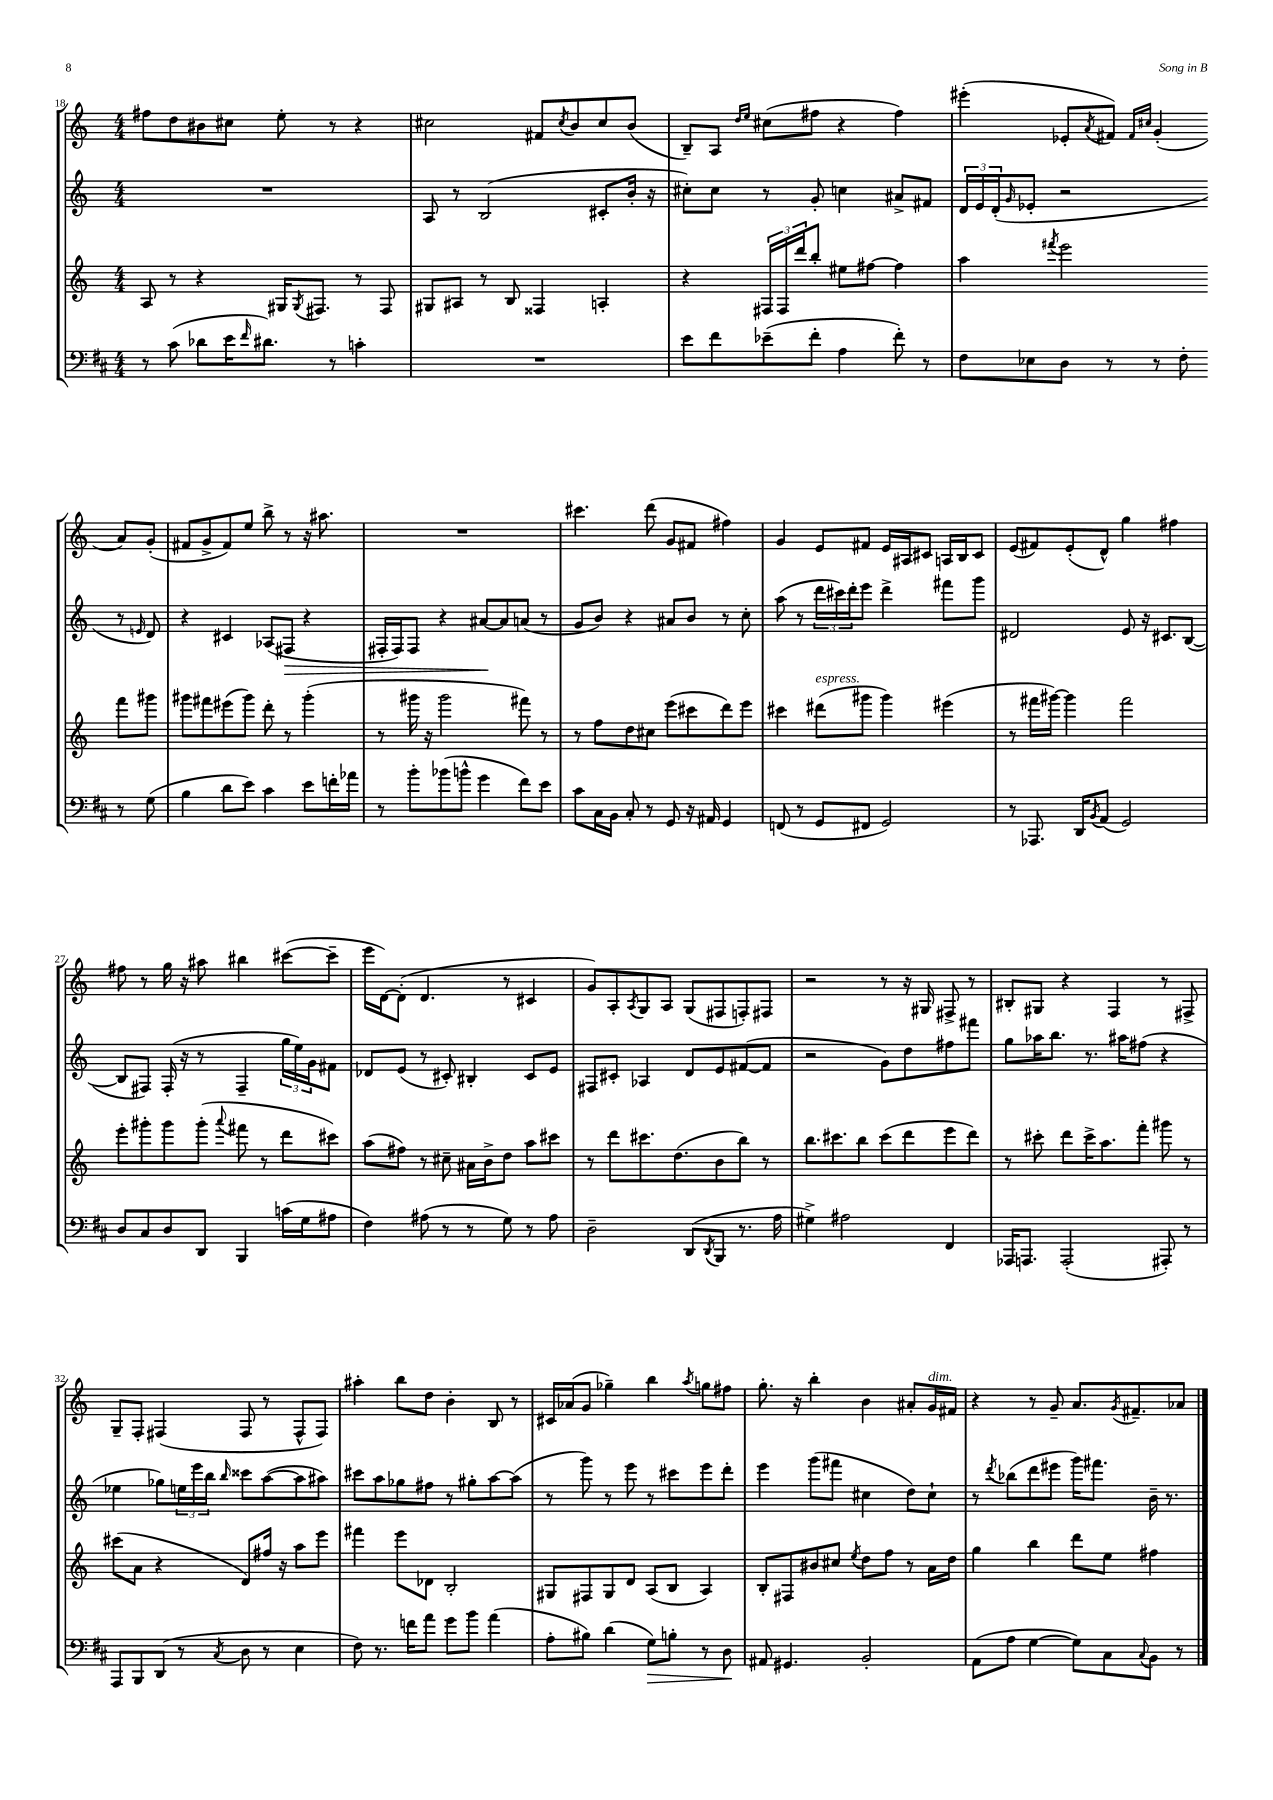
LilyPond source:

<<
\new StaffGroup <<
\new Staff = "s0" {
    \clef treble \key c \major \numericTimeSignature \time 4/4
    fis''8 d''8 bis'8 cis''8 e''8-. r8 r4 |
    cis''2 fis'8 \acciaccatura { cis''8 } b'8 cis''8 b'8( |
    b8--) a8 \grace { d''16 e''16 } cis''8( fis''8 r4 fis''4) |
    eis'''4-.( ees'8-. \acciaccatura { a'8 } fis'8) \grace { fis'16 cis''16 } g'4-.( a'8) g'8-.( |
    fis'8 g'8-> fis'8) e''8 b''8-> r8 r16 ais''8. |
    R1 |
    cis'''4. d'''8( g'8 fis'8 fis''4) |
    g'4 e'8 fis'8 e'16 ais16 cis'8 a16 b16 cis'8 |
    e'8( fis'8) e'8-.( d'8-^) g''4 fis''4 |
    fis''8 r8 g''16 r16 ais''8 bis''4 cis'''8~( cis'''8-- |
    e'''16 d'16~) d'8-.( d'4. r8 cis'4 |
    g'8) a8-. \acciaccatura { a8 } g8 a8 g8( fis8 f8-.) fis8 |
    r2 r8 r16 gis16 fis8-> r8 |
    bis8-. gis8 r4 f4 r8 fis8-> |
    g8-- f8-. fis4( fis8 r8 fis8-^ fis8) |
    ais''4-. b''8 d''8 b'4-. b8 r8 |
    cis'16 aes'16( g'8 ges''4--) b''4 \acciaccatura { a''8 } g''8 fis''8 |
    g''8.-. r16 b''4-. b'4 ais'8-. g'16^\markup { \italic "dim." } fis'16 |
    r4 r8 g'8-- a'8. \acciaccatura { g'8 } fis'8.-- aes'8 \bar "|." |
}
\new Staff = "s1" {
    \clef treble \key c \major \numericTimeSignature \time 4/4
    R1 |
    a8 r8 b2( cis'8-. b'16-. r16 |
    cis''8-.) cis''8 r8 g'8-. c''4 ais'8-> fis'8 |
    \tuplet 3/2 { d'16 e'16 d'16-.( } \grace { g'16 } ees'8-. r2 r8 \grace { e'16 } d'8) |
    r4 cis'4 aes8( fis8\> r4 |
    fis16-. fis16) fis8 r4 ais'8~\! ais'8 a'8( r8 |
    g'8 b'8) r4 ais'8 b'8 r8 c''8-. |
    a''8( r8 \tuplet 3/2 { d'''16 cis'''16) d'''16-. } e'''8 d'''4-> fis'''8 g'''8 |
    dis'2 e'8 r16 cis'8. b8~( |
    b8 fis8) fis16-.( r16 r8 fis4-- \tuplet 3/2 { g''16 e''16) g'16 } fis'8 |
    des'8 e'8( r8 cis'8-.) bis4-. cis'8 e'8 |
    fis8 cis'8-. aes4 d'8 e'8 fis'8~( fis'8 |
    r2 g'8) d''8 fis''8 fis'''8 |
    g''8 aes''16 b''8. r8. ais''16 fis''8( r4 |
    ees''4 ges''8) \tuplet 3/2 { e''16 e'''16 b''16 } \grace { b''16 } cisis'''8 a''8~( a''8 ais''8) |
    cis'''8 a''8 ges''8 fis''8 r8 gis''8-. a''8~ a''8( |
    r8 g'''8) r8 e'''8 r8 cis'''8 e'''8 d'''8-. |
    e'''4 g'''8( fis'''8 cis''4 d''8) cis''8-! |
    r8 \acciaccatura { d'''8 } bes''8( d'''8 eis'''8 g'''16) fis'''8. b'16-- r8. \bar "|." |
}
\new Staff = "s2" {
    \clef treble \key c \major \numericTimeSignature \time 4/4
    a8 r8 r4 gis16 \acciaccatura { gis8 } fis8. r8 fis8 |
    gis8 ais8 r8 b8 fisis4 a4-. |
    r4 \tuplet 3/2 { fis16 fis16 d'''16 } b''8-. eis''8 fis''8~ fis''4 |
    a''4 \acciaccatura { fis'''8 } e'''2 fis'''8 gis'''8 |
    gis'''8 fis'''8 eis'''8( gis'''8) d'''8-. r8 gis'''4-.( |
    r8 gis'''16 r16 gis'''2 fis'''8) r8 |
    r8 f''8 d''8 cis''8 e'''8( cis'''8 d'''8) e'''8 |
    cis'''4 dis'''8^\markup { \italic "espress." }( gis'''8 gis'''4) eis'''4( |
    r8 fis'''16 gis'''16~) gis'''4 fis'''2 |
    e'''8-. gis'''8-. gis'''8 gis'''8-.( \appoggiatura { a'''8 } fis'''8 r8 d'''8 cis'''8) |
    a''8( fis''8) r8 cis''8-- ais'16 b'16-> d''8 a''8 cis'''8 |
    r8 d'''8 cis'''8. d''8.( b'8 b''8) r8 |
    b''8. cis'''8. b''8 cis'''8( d'''8 e'''8 d'''8) |
    r8 cis'''8-. d'''8 cis'''16-> a''8. f'''8-. gis'''8 r8 |
    cis'''8( a'8 r4 d'8) fis''16 r16 a''8 e'''8 |
    fis'''4 e'''8 des'8 b2-. |
    gis8 fis8 gis8 d'8 a8( b8 a4) |
    b8-. fis8 bis'8 cis''8 \acciaccatura { e''8 } d''8 f''8 r8 a'16 d''16 |
    g''4 b''4 d'''8 e''8 fis''4 \bar "|." |
}
\new Staff = "s3" {
    \clef bass \key d \major \numericTimeSignature \time 4/4
    r8 cis'8( des'8 e'16 \grace { fis'16 } dis'8.) r8 c'4-. |
    R1 |
    e'8 fis'8 ees'8--( fis'8-. a4 fis'8-.) r8 |
    fis8 ees8 d8 r8 r8 fis8-. r8 g8( |
    b4 d'8 e'8) cis'4 e'8 f'16-. aes'16 |
    r8 b'8-. bes'8( b'8-^ g'4 fis'8) e'8 |
    cis'8 cis16 b,16 cis8-. r8 g,8 r16 ais,16 g,4 |
    f,8( r8 g,8 fis,8 g,2) |
    r8 aes,,8. d,16 \acciaccatura { b,8 } a,8( g,2) |
    d8 cis8 d8 d,8 b,,4 c'16( g16 ais8 |
    fis4) ais8( r8 r8 g8) r8 ais8 |
    d2-- d,8( \acciaccatura { d,8 } b,,8 r8. a16 |
    gis4->) ais2 fis,4 |
    aes,,16 a,,8. a,,2-.( ais,,8-.) r8 |
    a,,8 b,,8 d,8( r8 \acciaccatura { cis8 } d8 r8 e4 |
    fis8) r8. f'16 a'8 g'8 b'8 a'4( |
    a8-. bis8) d'4( g8\>) b8-. r8 d8\! |
    ais,8 gis,4. b,2-. |
    a,8( a8 g4~ g8) cis8 \appoggiatura { cis8 } b,8 r8 \bar "|." |
}
>>
>>
\layout { \context { \Score currentBarNumber = #18 } }
